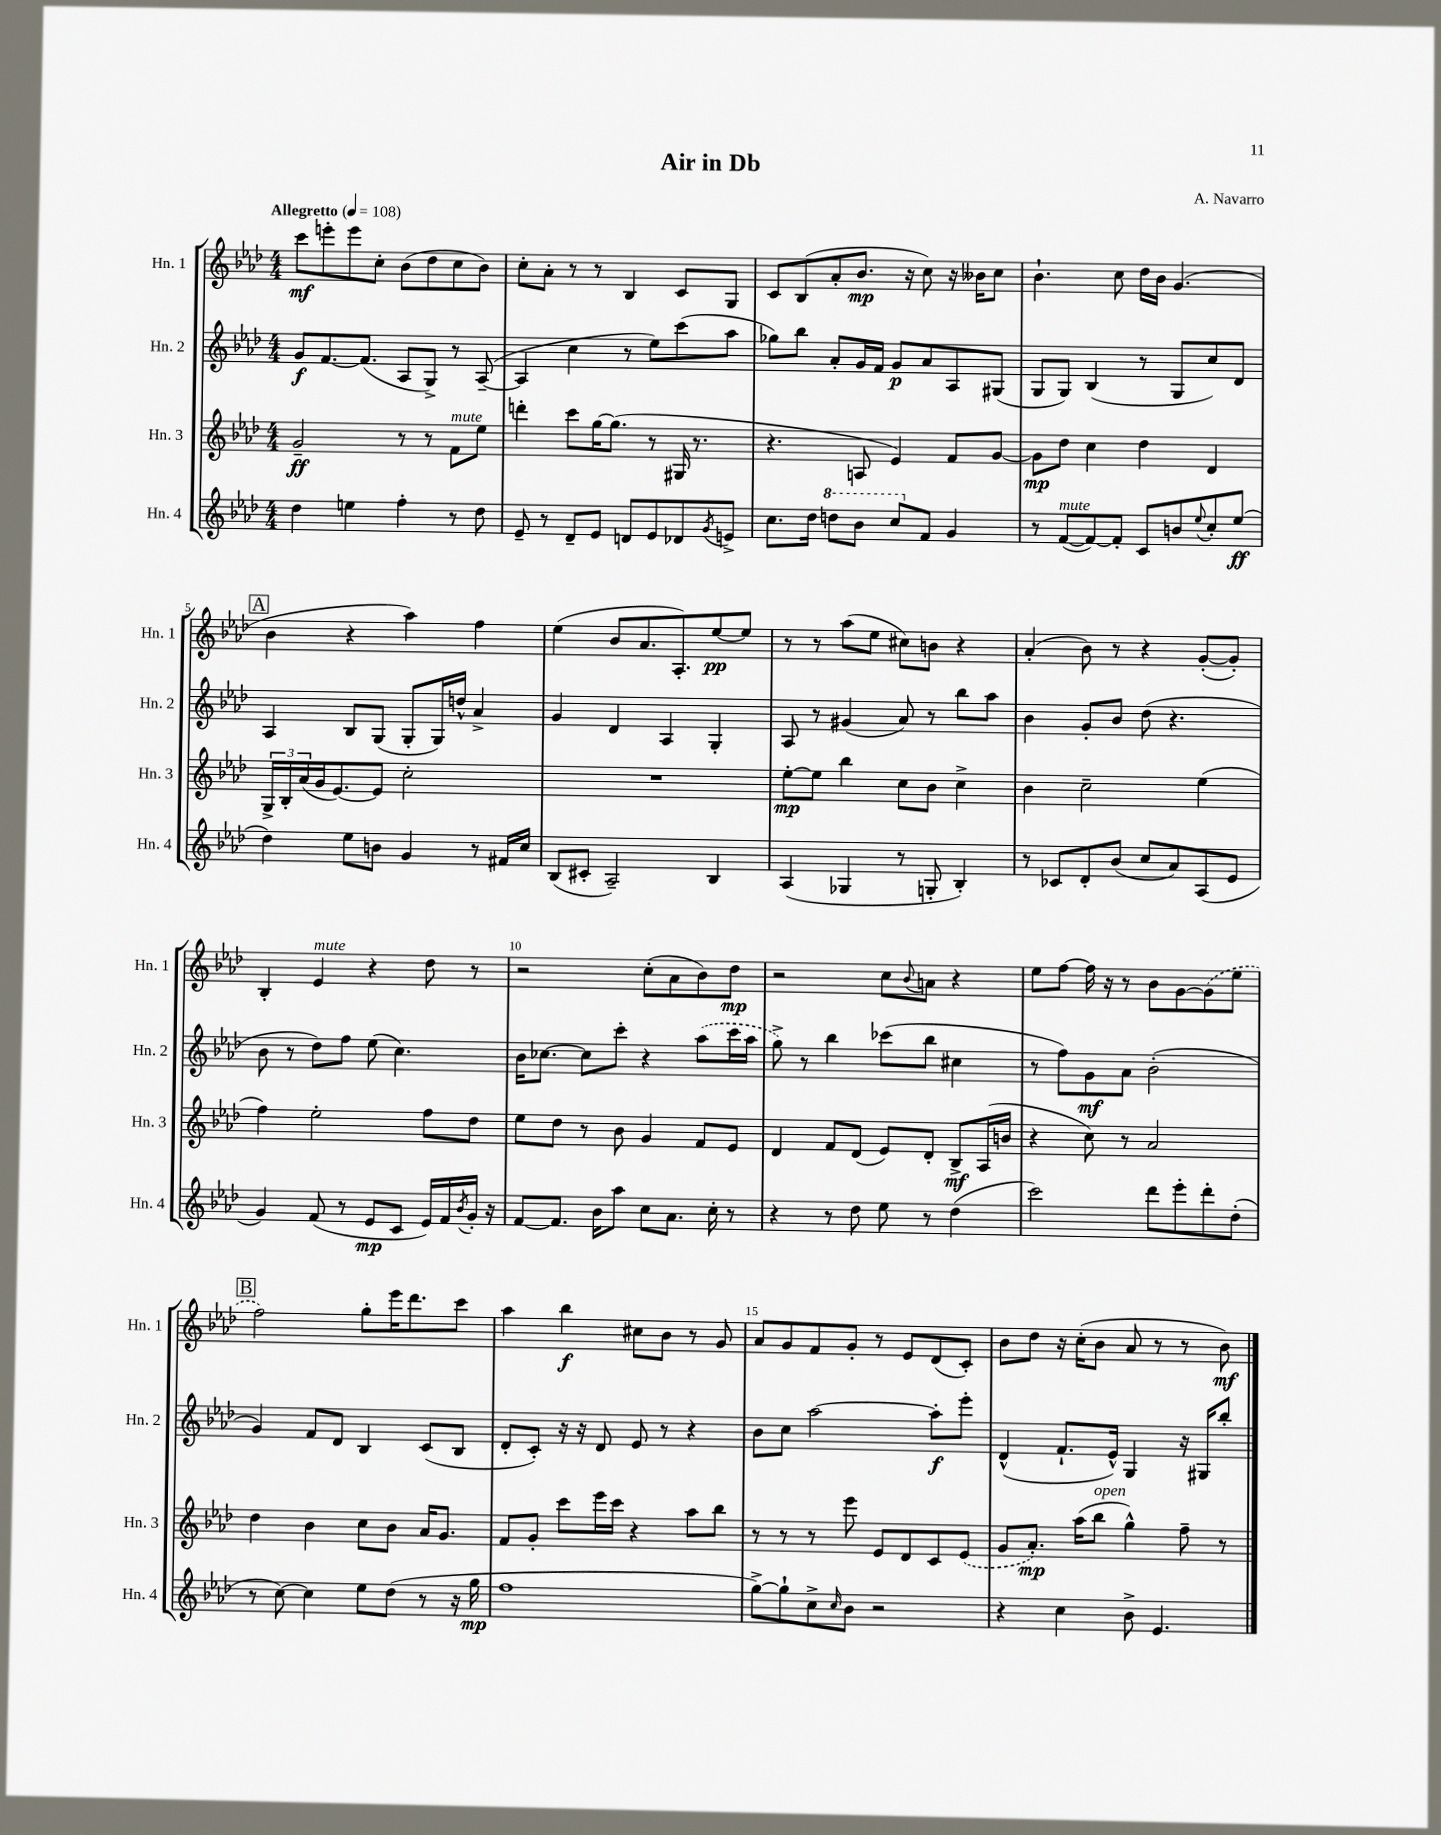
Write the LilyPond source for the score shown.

\header { title = "Air in Db" composer = "A. Navarro" }
<<
\new StaffGroup <<
\new Staff = "s0" \with { instrumentName = "Hn. 1" shortInstrumentName = "Hn. 1" } {
    \clef treble \key aes \major \numericTimeSignature \time 4/4 \tempo "Allegretto" 4 = 108
    c'''8\mf e'''8-. e'''8 c''8-. bes'8( des''8 c''8 bes'8) |
    c''8-. aes'8-. r8 r8 bes4 c'8 g8 |
    c'8 bes8( aes'8-. bes'8.\mp r16 c''8) r16 beses'16 c''8 |
    bes'4.-! c''8 des''16 bes'16 g'4.( |
    \mark \markup { \box "A" } bes'4 r4 aes''4) f''4 |
    ees''4( bes'8 aes'8. aes8.-.) ees''8~\pp ees''8 |
    r8 r8 aes''8( ees''8 cis''8) b'8 r4 |
    aes'4-.( bes'8) r8 r4 g'8~-.( g'8-.) |
    bes4-. ees'4^\markup { \italic "mute" } r4 des''8 r8 |
    r2 c''8-.( aes'8 bes'8) des''8\mp |
    r2 c''8 \appoggiatura { bes'8 } a'8 r4 |
    ees''8 f''8~ f''16 r16 r8 bes'8 g'8~ \once \slurDashed g'8( ees''8 |
    \mark \markup { \box "B" } f''2) g''8-. ees'''16 des'''8. c'''8 |
    aes''4 bes''4\f cis''8 bes'8 r8 g'8 |
    aes'8 g'8 f'8 g'8-. r8 ees'8 des'8( c'8-.) |
    bes'8 des''8 r16 c''16-.( bes'8 aes'8 r8 r8 bes'8\mf) \bar "|." |
}
\new Staff = "s1" \with { instrumentName = "Hn. 2" shortInstrumentName = "Hn. 2" } {
    \clef treble \key aes \major \numericTimeSignature \time 4/4
    g'8\f f'8.~ f'8.( aes8 g8->) r8 aes8~--( |
    aes4 c''4 r8 ees''8) c'''8( aes''8 |
    ges''8) bes''8 aes'8-. g'16 f'16 g'8\p aes'8 aes8 gis8( |
    g8 g8) bes4( r8 g8 c''8) des'8 |
    \mark \markup { \box "A" } aes4 bes8 g8( g8-. g16) d''16-^ aes'4-> |
    g'4 des'4 aes4 g4-. |
    aes8 r8 gis'4( aes'8) r8 bes''8 aes''8 |
    bes'4 g'8-. bes'8 des''8( r4. |
    bes'8 r8 des''8) f''8 ees''8( c''4.) |
    bes'16 ces''8.~ ces''8 c'''8-. r4 \once \slurDashed aes''8( c'''16 aes''16 |
    g''8->) r8 bes''4 ces'''8( bes''8 cis''4 |
    r8 f''8) g'8\mf aes'8 bes'2-.( |
    \mark \markup { \box "B" } g'4) f'8 des'8 bes4 c'8( bes8 |
    des'8-. c'8-.) r16 r16 des'8 ees'8 r8 r4 |
    bes'8 c''8 aes''2~ aes''8-.\f ees'''8-. |
    des'4-^( f'8.-! ees'16-^) g4 r16 gis16 bes''8-. \bar "|." |
}
\new Staff = "s2" \with { instrumentName = "Hn. 3" shortInstrumentName = "Hn. 3" } {
    \clef treble \key aes \major \numericTimeSignature \time 4/4
    g'2--\ff r8 r8 f'8^\markup { \italic "mute" } ees''8 |
    d'''4-. c'''8 g''16~ g''8.( r8 gis16 r8. |
    r4. a8 ees'4) f'8 g'8~ |
    g'8\mp des''8 c''4 des''4 des'4 |
    \mark \markup { \box "A" } \tuplet 3/2 { g16-> bes16-. aes'16( } g'16 ees'8.~) ees'8 c''2-. |
    R1 |
    ees''8~-.\mp ees''8 bes''4 c''8 bes'8 c''4-> |
    bes'4 c''2-- ees''4( |
    f''4) ees''2-. f''8 des''8 |
    ees''8 des''8 r8 bes'8 g'4 f'8 ees'8 |
    des'4 f'8 des'8( ees'8) des'8-. bes8->\mf aes16( b'16 |
    r4 c''8) r8 aes'2 |
    \mark \markup { \box "B" } des''4 bes'4 c''8 bes'8 aes'16 g'8. |
    f'8 g'8-. c'''8 ees'''16 c'''16 r4 aes''8 bes''8 |
    r8 r8 r8 ees'''8 ees'8 des'8 c'8 \once \slurDashed ees'8( |
    g'8 aes'8.-.\mp) aes''16( bes''8^\markup { \italic "open" } g''4-^) f''8-- r8 \bar "|." |
}
\new Staff = "s3" \with { instrumentName = "Hn. 4" shortInstrumentName = "Hn. 4" } {
    \clef treble \key aes \major \numericTimeSignature \time 4/4
    des''4 e''4 f''4-. r8 des''8 |
    ees'8-- r8 des'8-- ees'8 d'8 ees'8 des'8 \acciaccatura { g'8 } e'8-> |
    c''8. des''16 \ottava #1 d'''8 bes''8 c'''8 \ottava #0 f'8 g'4 |
    r8 f'8~^\markup { \italic "mute" }( f'8~) f'8-. c'8 b'8 \appoggiatura { ees''8 } c''8-. ees''8\ff( |
    \mark \markup { \box "A" } des''4) ees''8 b'8 g'4 r8 fis'16 c''16 |
    bes8( cis'8-. aes2--) bes4 |
    aes4( ges4 r8 g8-. bes4-.) |
    r8 ces'8 des'8-. bes'8( c''8 aes'8) aes8( ees'8 |
    g'4) f'8( r8 ees'8\mp c'8 ees'16) f'16 \acciaccatura { bes'8 } g'16-. r16 |
    f'8~ f'8. bes'16 aes''8 c''8 aes'8. c''16-. r8 |
    r4 r8 des''8 ees''8 r8 des''4( |
    c'''2) des'''8 ees'''8-. des'''8-. des''8-.( |
    \mark \markup { \box "B" } r8 c''8~) c''4 ees''8 des''8( r8 r16 g''16\mp |
    f''1 |
    g''8~->) g''8-! c''8-> \grace { c''16 } bes'8 r2 |
    r4 c''4 bes'8-> ees'4. \bar "|." |
}
>>
>>
\layout { \context { \Score \override BarNumber.break-visibility = ##(#f #t #t) barNumberVisibility = #(every-nth-bar-number-visible 5) } }
